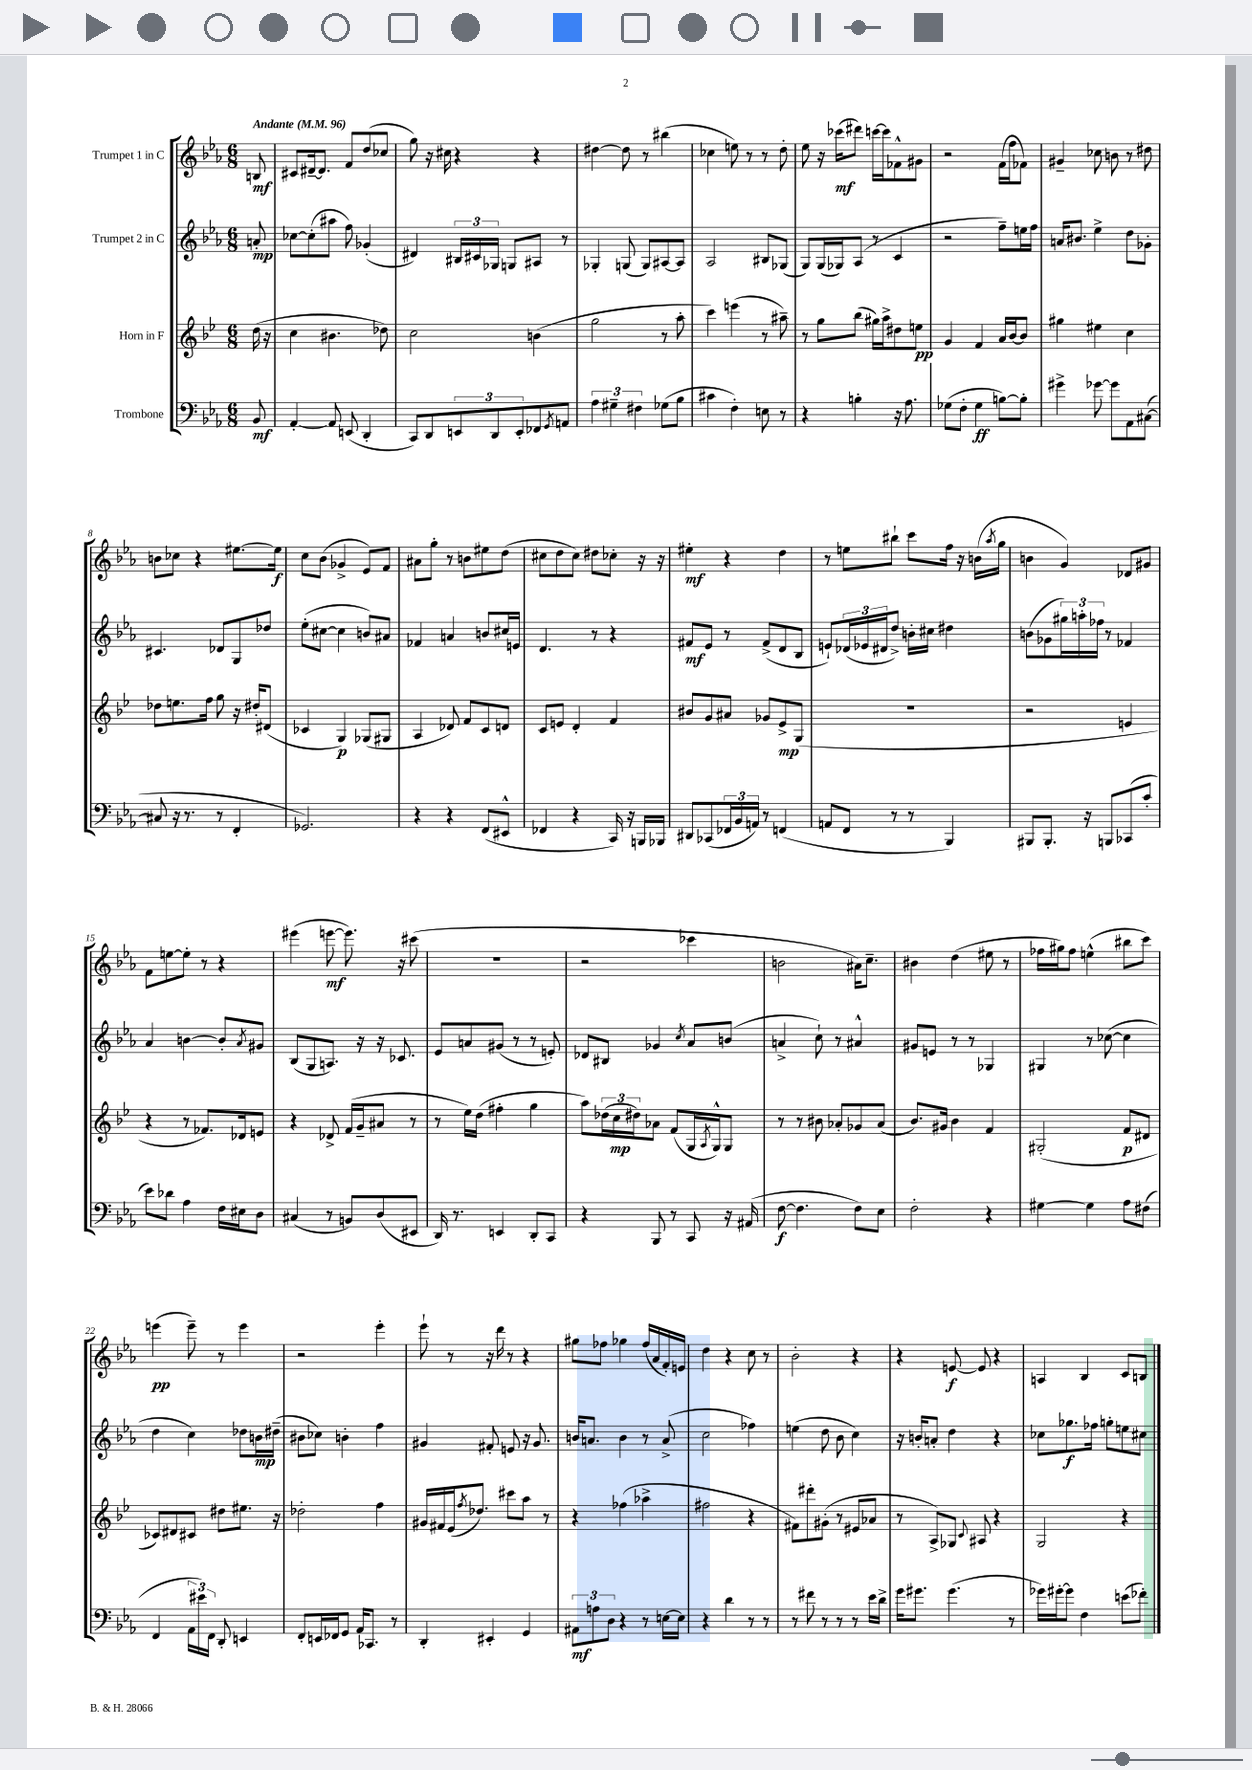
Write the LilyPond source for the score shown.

<<
\new StaffGroup <<
\new Staff = "s0" \with { instrumentName = "Trumpet 1 in C" } {
    \clef treble \key ees \major \numericTimeSignature \time 6/8 \partial 8 \tempo "Andante" 4 = 96
    b8\mf |
    cis'8 dis'16~-- dis'8. f'8 d''8( ces''8 |
    g''8) r16 cis''16 r4 r4 |
    dis''4~ dis''8 r8 bis''4( |
    ces''4 e''8) r8 r8 d''8-. |
    ees''8 r16 ces'''16\mf( dis'''8) c'''16~ c'''16 fes'8-^ gis'8 |
    r2 f'16( f''16 fes'8) |
    gis'4-- ces''8 b'8 r8 dis''8 |
    b'8 ces''8 r4 eis''8.~ eis''16\f |
    c''8 bes'8( ges'4-> ees'8) f'8 |
    ais'8 g''8-. r8 b'8 eis''8 d''8( |
    cis''8 d''8 cis''8) dis''8 ces''8-. r16 r16 |
    eis''4-.\mf r4 d''4 |
    r8 e''8 bis''8-! c'''8 f''16 r16 b'16( \acciaccatura { aes''8 } g''16 |
    b'4 g'4) des'8 gis'8 |
    f'8 e''8~ e''8-. r8 r4 |
    eis'''4( e'''8~\mf e'''8.) r16 cis'''8( |
    r2. |
    r2 ces'''4 |
    b'2 ais'16) c''8.-- |
    bis'4 d''4( eis''8 r8 |
    fes''16 gis''16) fes''8 e''4-^( bis''8 c'''8) |
    e'''4\pp( e'''8--) r8 e'''4 |
    r2 ees'''4-. |
    ees'''8-! r8 r16 d'''16 r8 r4 |
    gis''8 fes''8 ges''4 fes''16( aes'16 f'16-.) e'16 |
    d''4 r4 c''8 r8 |
    bes'2-. r4 |
    r4 e'8~\f e'8 r4 |
    a4 bes4 c'8 b8 \bar "|." |
}
\new Staff = "s1" \with { instrumentName = "Trumpet 2 in C" } {
    \clef treble \key ees \major \numericTimeSignature \time 6/8 \partial 8
    a'8-.\mp |
    ces''8~ ces''8-.( ais''8 f''8) ges'4-.( |
    dis'4) \tuplet 3/2 { bis16 cis'16 ges16 } g8 ais8 r8 |
    ges4-. g8( g8) ais8~ ais8 |
    aes2 bis8 ges8( |
    g8) g16( ges16) aes8( r8 c'4 |
    r2 f''8--) e''16 f''16 |
    a'16 bis'8. ees''4-> d''8 ges'8-. |
    cis'4. des'8 g8 des''8 |
    ees''8-.( cis''8~ cis''4 b'8) ais'8 |
    fes'4 a'4 b'8 cis''16 e'16 |
    d'4. r8 r4 |
    fis'8\mf ees'8 r8 fis'8->( d'8 bes8 |
    e'8-!) \tuplet 3/2 { des'16( ees'16 dis'16 } d''8->) b'16-. cis''16 dis''4 |
    b'8( ges'8 \tuplet 3/2 { gis''16) a''16-. fes''16 } r8 fes'4 |
    aes'4 b'4~ b'8-. \acciaccatura { aes'8 } gis'8 |
    bes8( g8 a8.) r16 r16 ces'8. |
    ees'8 a'8 gis'8( r8 r8 e'8-.) |
    des'8 bis8 ges'4 \acciaccatura { c''8 } aes'8 b'8( |
    a'4-> c''8-!) r8 ais'4-^ |
    gis'8 e'8 r8 r8 ges4 |
    gis4 r8 ces''8~( ces''4 |
    d''4 c''4) des''8 b'16\mp dis''16--( |
    bis'8 ces''8) b'4-. f''4 |
    gis'4 fis'8-. e'8 r16 gis'8. |
    b'16 a'8. b'4 r8 a'8->( |
    c''2 fes''4) |
    e''4( d''8 bes'8 c''4) |
    r16 b'16-. a'8-. d''4 r4 |
    ces''8 ges''8.\f fes''16 g''8-. e''8 cis''8 \bar "|." |
}
\new Staff = "s2" \with { instrumentName = "Horn in F" } {
    \clef treble \key bes \major \numericTimeSignature \time 6/8 \partial 8
    d''16( r16 |
    c''4 bis'4. des''8) |
    c''2 b'4( |
    g''2 r8 a''8-. |
    c'''4) e'''4( r8 ais''8--) |
    r8 g''8 bes''8( gis''16) a''16-> dis''8 e''8\pp |
    g'4 f'4 a'16 bes'16~ bes'8 |
    gis''4 eis''4 c''4 |
    des''8 e''8. f''16 g''8 r16 dis''16-. dis'8( |
    ces'4 g4\p) ges8( gis8 |
    a4 des'8) f'8 c'8 d'8 |
    c'8 e'8 d'4-. f'4 |
    bis'8 g'8 ais'8 ges'8 ees'8->\mp g8( |
    R2. |
    r2 e'4 |
    r4 r8 fes'8.) des'16 e'8 |
    r4 des'8-> f'16( g'16-- ais'8 r8 |
    r8 ees''16) d''16( fis''4-. g''4 |
    a''8) \tuplet 3/2 { des''16( c''16\mp dis''16) } aes'8 f'8( g16 \acciaccatura { a8 } g16-^) g8 |
    r8 r8 bis'8 aes'8-. ges'8 aes'8( |
    bes'8.) gis'16 bes'4 f'4 |
    gis2-.( f'8\p dis'8 |
    ces'8) dis'8 cis'8 dis''8 eis''8. r16 |
    des''2-. f''4 |
    gis'16 fis'16 ees'16( \acciaccatura { f''8 } des''8.) cis'''8 a''8 r8 |
    r4 fes''4( aes''4-> |
    fis''2 r4 |
    fis'8) dis'''8-. gis'8-.( r8 eis'8 aes'8 |
    r8 a8->) ges8 \appoggiatura { c'8 } ais8 r4 |
    g2 r4 \bar "|." |
}
\new Staff = "s3" \with { instrumentName = "Trombone" } {
    \clef bass \key ees \major \numericTimeSignature \time 6/8 \partial 8
    bes,8\mf |
    aes,4~-. aes,8 e,8( d,4-. |
    c,8) d,8 \tuplet 3/2 { e,8 d,8 e,8-. } fes,8 \acciaccatura { g,8 } a,8 |
    \tuplet 3/2 { aes4 gis4-- fis4 } ges8( bes8 |
    cis'4 f4-.) e8 r8 |
    r4 b4-. r16 aes8. |
    ges8( f8-. ges4\ff b8~) b8-. |
    gis'4-> ges'8~ ges'8 aes,8 cis8~( |
    cis8 r16 r8. r8 f,4-. |
    ges,2.) |
    r4 r4 f,8( eis,8-^ |
    fes,4 r4 c,16) r16 b,,16 bes,,16 |
    dis,8 ces,8( \tuplet 3/2 { fes,16 bes,16 a,16) } r8 f,4( |
    a,8 f,8 r8 r8 bes,,4) |
    bis,,8 bis,,8.-. r16 b,,8 ces,8( c'8-. |
    ees'8) des'8 aes4 f16 eis16 d8 |
    cis4( r8 b,8) d8( eis,8 |
    d,16) r8. e,4 d,8-. c,8 |
    r4 bes,,8 r8 c,8 r16 ais,16( |
    f8~\f f4. f8) ees8 |
    f2-. r4 |
    gis4~ gis4 aes8 fis8( |
    f,4 \tuplet 3/2 { aes,16 eis'16) f,16 } d,8-. e,4 |
    f,8-. e,16 fes,16 g,8 aes,16 ces,8. r8 |
    d,4-. eis,4-. g,4 |
    \tuplet 3/2 { ais,8\mf a8 d8 } r4 r8 e16~ e16 |
    r4 d'4 r8 r8 |
    r8 fis'8 r8 r8 r8 ees'16 d'16-> |
    g'16 gis'8. gis'4.( r8 |
    ges'16) gis'16~-. gis'8 f4 e'8( fes'8-.) \bar "|." |
}
>>
>>
